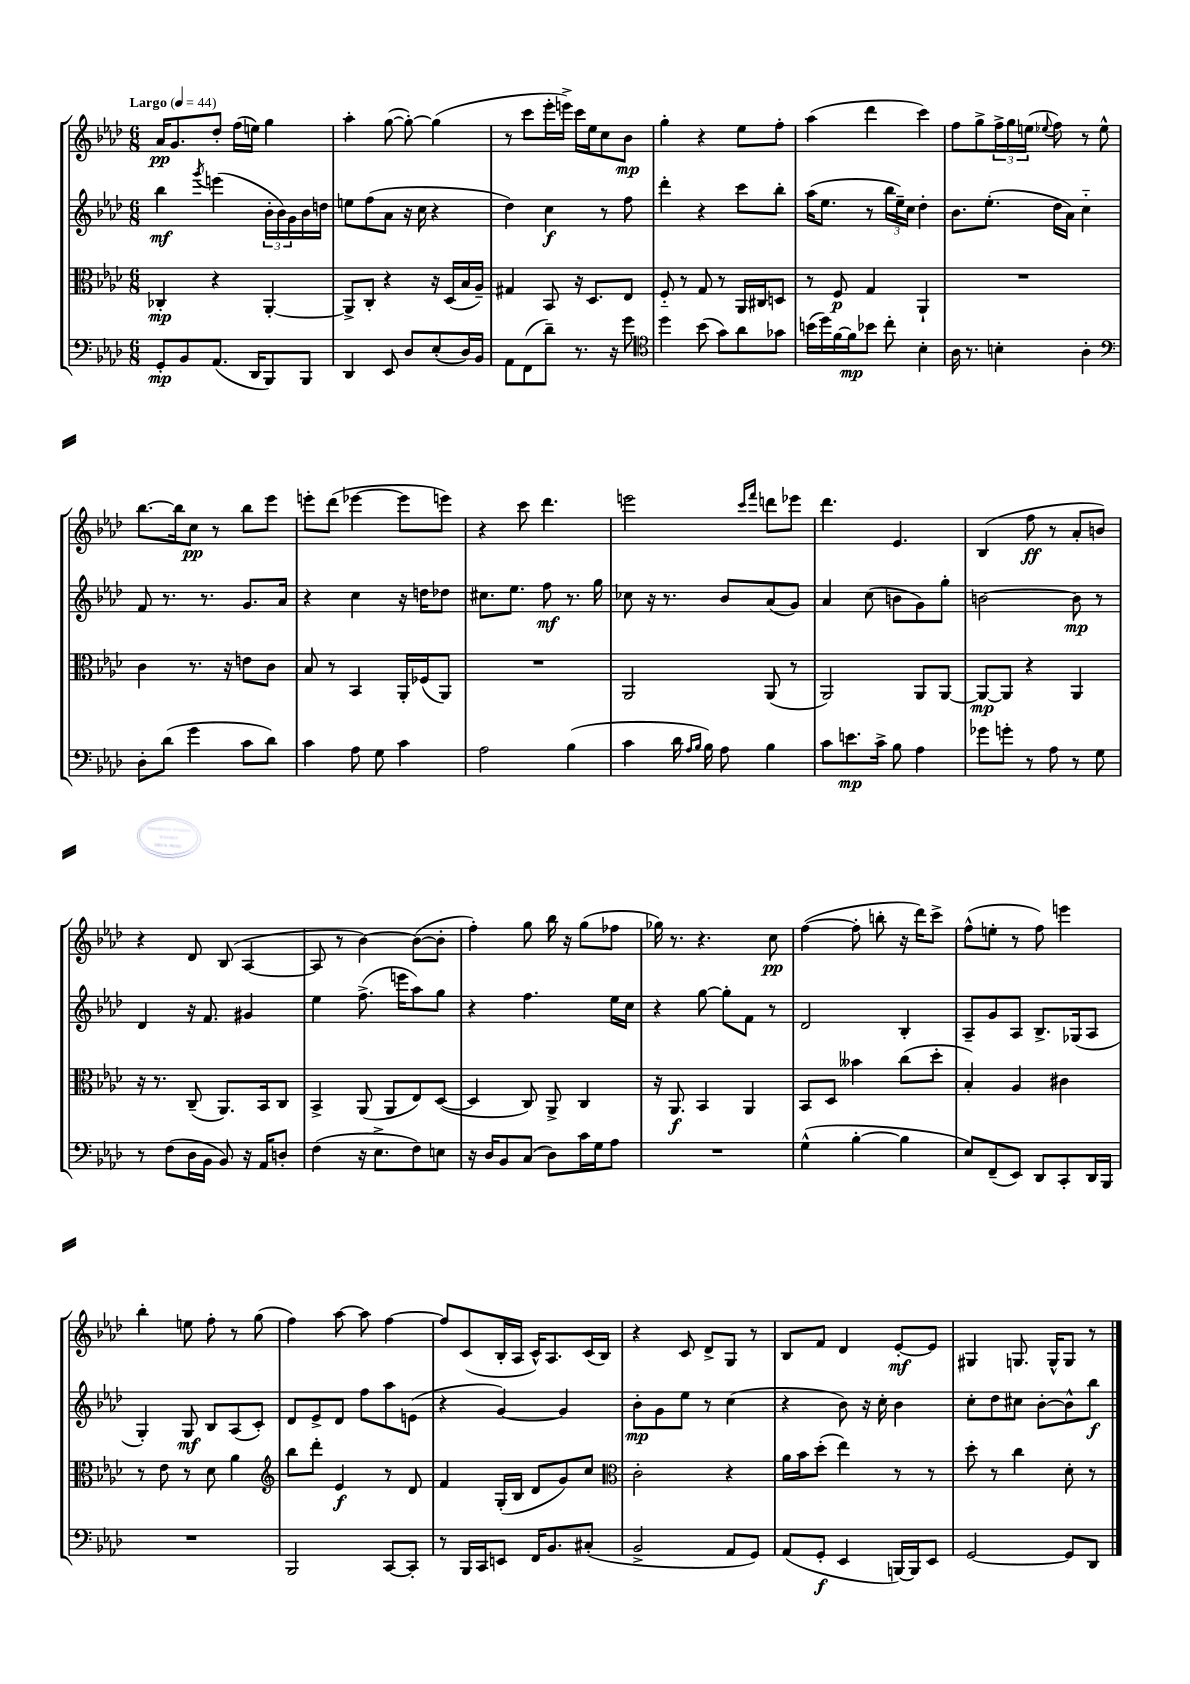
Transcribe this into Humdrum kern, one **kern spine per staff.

**kern	**kern	**kern	**kern
*staff4	*staff3	*staff2	*staff1
*clefF4	*clefC3	*clefG2	*clefG2
*k[b-e-a-d-]	*k[b-e-a-d-]	*k[b-e-a-d-]	*k[b-e-a-d-]
*M6/8	*M6/8	*M6/8	*M6/8
*MM44	*MM44	*MM44	*MM44
8GG'/L	4C-'/	4bb-\	16a-/LK
.	.	.	8.g/
8BB-/	.	.	.
.	.	8qggg/	.
(8.AA-/J	4r	(4eee\	8dd-'/J
.	.	.	(16ff\LL
16DD-/LK	.	.	16ee\JJ)
8BBB-/)	[4AA-'/	24b-'\LL	4gg\
.	.	24b-\)	.
.	.	24g\	.
8BBB-/J	.	16b-\	.
.	.	16dd\JJ	.
=	=	=	=
4DD-/	8AA-^/]L	8ee\L	4aa-'\
.	8C'/J	(8ff\	.
8EE-/	4r	8a-\J	([8gg\
8D-/L	.	16r	8gg'\_)
.	.	16cc\	.
(8E-'/	16r	4r	(4gg\]
.	(16D-/LL	.	.
16D-/L)	16B-/	.	.
16BB-/JJ	16A-~/JJ)	.	.
=	=	=	=
8AA-\L	4G#/	4dd-\)	8r
(8FF\	.	.	8ccc\L
8d-~\J)	8BB-/	4cc\	16eee-'\L
.	.	.	16eee^\JJ)
8.r	16r	.	16ccc\LL
.	8.D-/L	.	16ee-\J
.	.	8r	8cc\
16r	.	.	.
8g\	8E-/J	8ff\	8b-\J
=	=	=	=
*clefC4	*	*	*
4dd-\	8F'~/	4ddd-'\	4gg'\
.	8r	.	.
(8b-\	8G/	4r	4r
8g\L)	8r	.	.
8a-\	16AA-/LL	8ccc\L	8ee-\L
.	16C#/J	.	.
8g-\J	8D/J	8bb-'\J	8ff'\J
=	=	=	=
(16b\LL	8r	(16aa-\LK	(4aa-\
16dd-\)	.	8.ee-\J	.
[16f\	8F/	.	.
16f\]J	.	.	.
8b-\J	4G/	8r	4ddd-\
8cc'\	.	24bb-\LL	.
.	.	24ee-~\)	.
.	.	24cc\JJ	.
4B-'\	4AA-`/	4dd-'\	4ccc\)
=	=	=	=
16A-\	2.r	8.b-\L	8ff\L
8.r	.	.	.
.	.	.	8gg^\
.	.	(8.ee-'\J	.
4B'\	.	.	24ff^\L
.	.	.	24gg\
.	.	.	(24ee\JJ
.	.	.	8qqee-/
.	.	16dd-\LL	8ff\)
.	.	16a-\JJ)	.
4A-'\	.	4cc'~\	8r
.	.	.	8ee-^^\
=	=	=	=
*clefF4	*	*	*
8D-'\L	4c\	8f/	[8.bb-\L
(8d-\J	.	8.r	.
.	.	.	16bb-\]k
4g\	8.r	.	8cc\J
.	.	8.r	.
.	.	.	8r
.	16r	.	.
8c\L	8e\L	8.g/L	8bb-\L
8d-\J)	8c\J	.	8eee-\J
.	.	16a-/Jk	.
=	=	=	=
4c\	8B-/	4r	8eee'\L
.	8r	.	(8ddd-\J
8A-\	4BB-/	4cc\	[4eee-\
8G\	.	.	.
4c\	16AA-'/LL	16r	8eee-\]L
.	(16F-/J	16dd\LK	.
.	8AA-/J)	8dd-\J	8eee\J)
=	=	=	=
2A-\	2.r	8.cc#\L	4r
.	.	8.ee-\J	.
.	.	.	8ccc\
.	.	8ff\	4.ddd-\
(4B-\	.	8.r	.
.	.	16gg\	.
=	=	=	=
4c\	2AA-/	8cc-\	2eee\
.	.	16r	.
.	.	8.r	.
16d-\	.	.	.
16qqA-/LL	.	.	.
16qqB-/JJ	.	.	.
16B-\)	.	.	.
8A-\	.	8b-/L	.
.	.	.	16qqccc/LL
.	.	.	16qqfff/JJ
4B-\	(8AA-/	(8a-/	8ddd\L
.	8r	8g/J)	8eee-\J
=	=	=	=
8c\L	2AA-/)	4a-/	4.ddd-\
8.e\	.	.	.
.	.	(8cc\	.
16c^\Jk	.	.	.
8B-\	.	8b\L	4.e-/
4A-\	8AA-/L	8g\)	.
.	[8AA-/J	8gg'\J	.
=	=	=	=
8g-\L	8AA-/_L	[2b\	(4B-/
8g'\J	8AA-/]J	.	.
8r	4r	.	8ff\
8A-\	.	.	8r
8r	4AA-/	8b\]	8a-'/L
8G\	.	8r	8b/J)
=	=	=	=
8r	16r	4d-/	4r
.	8.r	.	.
(8F\L	.	.	.
16D-\L	(8C~/	16r	8d-/
16BB-\JJ	.	8.f/	.
8BB-/)	8.AA-/L)	.	(8B-/
16r	.	4g#/	[4A-/
16AA-/LK	16BB-/k	.	.
8D'/J	8C/J	.	.
=	=	=	=
(4F\	4BB-^/	4ee-\	8A-/]
.	.	.	8r
16r	(8AA-/	(8.ff^\	[4b-\)
8.E-^\L	.	.	.
.	8AA-/L	.	.
.	.	16eee\LK	.
8F\)	8E-/)	8aa-\)	(8b-\_L
8E\J	([8D-/J	8gg\J	8b-'\]J
=	=	=	=
16r	4D-/]	4r	4ff'\)
16D-/LK	.	.	.
8BB-/	.	.	.
(8C/J	8C/)	4.ff\	8gg\
8D-\L)	8AA-^/	.	16bb-\
.	.	.	16r
16c\L	4C/	.	(8gg\L
16G\J	.	.	.
8A-\J	.	16ee-\LL	8ff-\J
.	.	16cc\JJ	.
=	=	=	=
2.r	16r	4r	16gg-\)
.	8.AA-/	.	8.r
.	4BB-/	[8gg\	4.r
.	.	8gg'\]L	.
.	4AA-/	8f\J	.
.	.	8r	8cc\
=	=	=	=
(4G^^\	8BB-/L	2d-/	([4ff\
.	8D-/J	.	.
[4B-'\	4b--\	.	8ff'\]
.	.	.	8bb'\
4B-\]	(8cc\L	4B-'/	16r
.	.	.	16ddd-\LK)
.	8dd-'\J	.	8ccc^\J
=	=	=	=
8E-/L)	4B-'/)	8A-~/L	(8ff^^\L
(8FF~/	.	8g/	8ee'\J
8EE-/J)	4A-/	8A-/J	8r
8DD-/L	.	8.B-^/L	8ff\)
8CC'/	4c#\	.	4eee\
.	.	(16G-/k	.
16DD-/L	.	8A-/J	.
16BBB-/JJ	.	.	.
=	=	=	=
2.r	8r	4G'/)	4bb-'\
.	8e-\	.	.
.	8r	8G/	8ee\
.	8d-\	8B-/L	8ff'\
.	4a-\	(8A-/	8r
.	.	8c'/J)	(8gg\
=	=	=	=
*	*clefG2	*	*
2BBB-/	8bb-\L	8d-/L	4ff\)
.	8ddd-'\J	8e-^/	.
.	4e-/	8d-/J	[8aa-\
.	.	8ff\L	8aa-\]
[8CC/L	8r	8aa-\	[4ff\
8CC'/]J	8d-/	(8e\J	.
=	=	=	=
8r	4f/	4r	8ff/]L
16BBB-/LL	.	.	(8c/
16CC/J	.	.	.
8EE/J	(16G'/LL	[4g/)	16B-'/L
.	16B-/JJ	.	16A-/JJ
16FF/LK	8d-/L	.	16c^^/LK)
8.BB-/	.	.	8.A-/
.	8g/)	4g/]	.
(8C#'/J	8cc/J	.	(16c/L
.	.	.	16B-/JJ)
=	=	=	=
*	*clefC3	*	*
2BB-^/	2c'\	8b-'\L	4r
.	.	8g\	.
.	.	8ee-\J	8c/
.	.	8r	8d-^/L
8AA-/L	4r	(4cc\	8G/J
8GG/J)	.	.	8r
=	=	=	=
(8AA-/L	16a-\LL	4r	8B-/L
.	16b-\J	.	.
8GG'/J	(8dd-'\J	.	8f/J
4EE-/	4ee-\)	8b-\)	4d-/
.	.	16r	.
.	.	16cc'\	.
[16BBB/LL)	8r	4b-\	[8e-'/L
16BBB/]J	.	.	.
8EE-/J	8r	.	8e-/]J
=	=	=	=
[2GG/	8dd-'\	8cc'\L	4G#/
.	8r	8dd-\	.
.	4cc\	8cc#\J	8.G/
.	.	[8b-'\L	.
.	.	.	16G^^/LK
8GG/]L	8d-'\	8b-^^\]	8G/J
8DD-/J	8r	8bb-\J	8r
==	==	==	==
*-	*-	*-	*-
